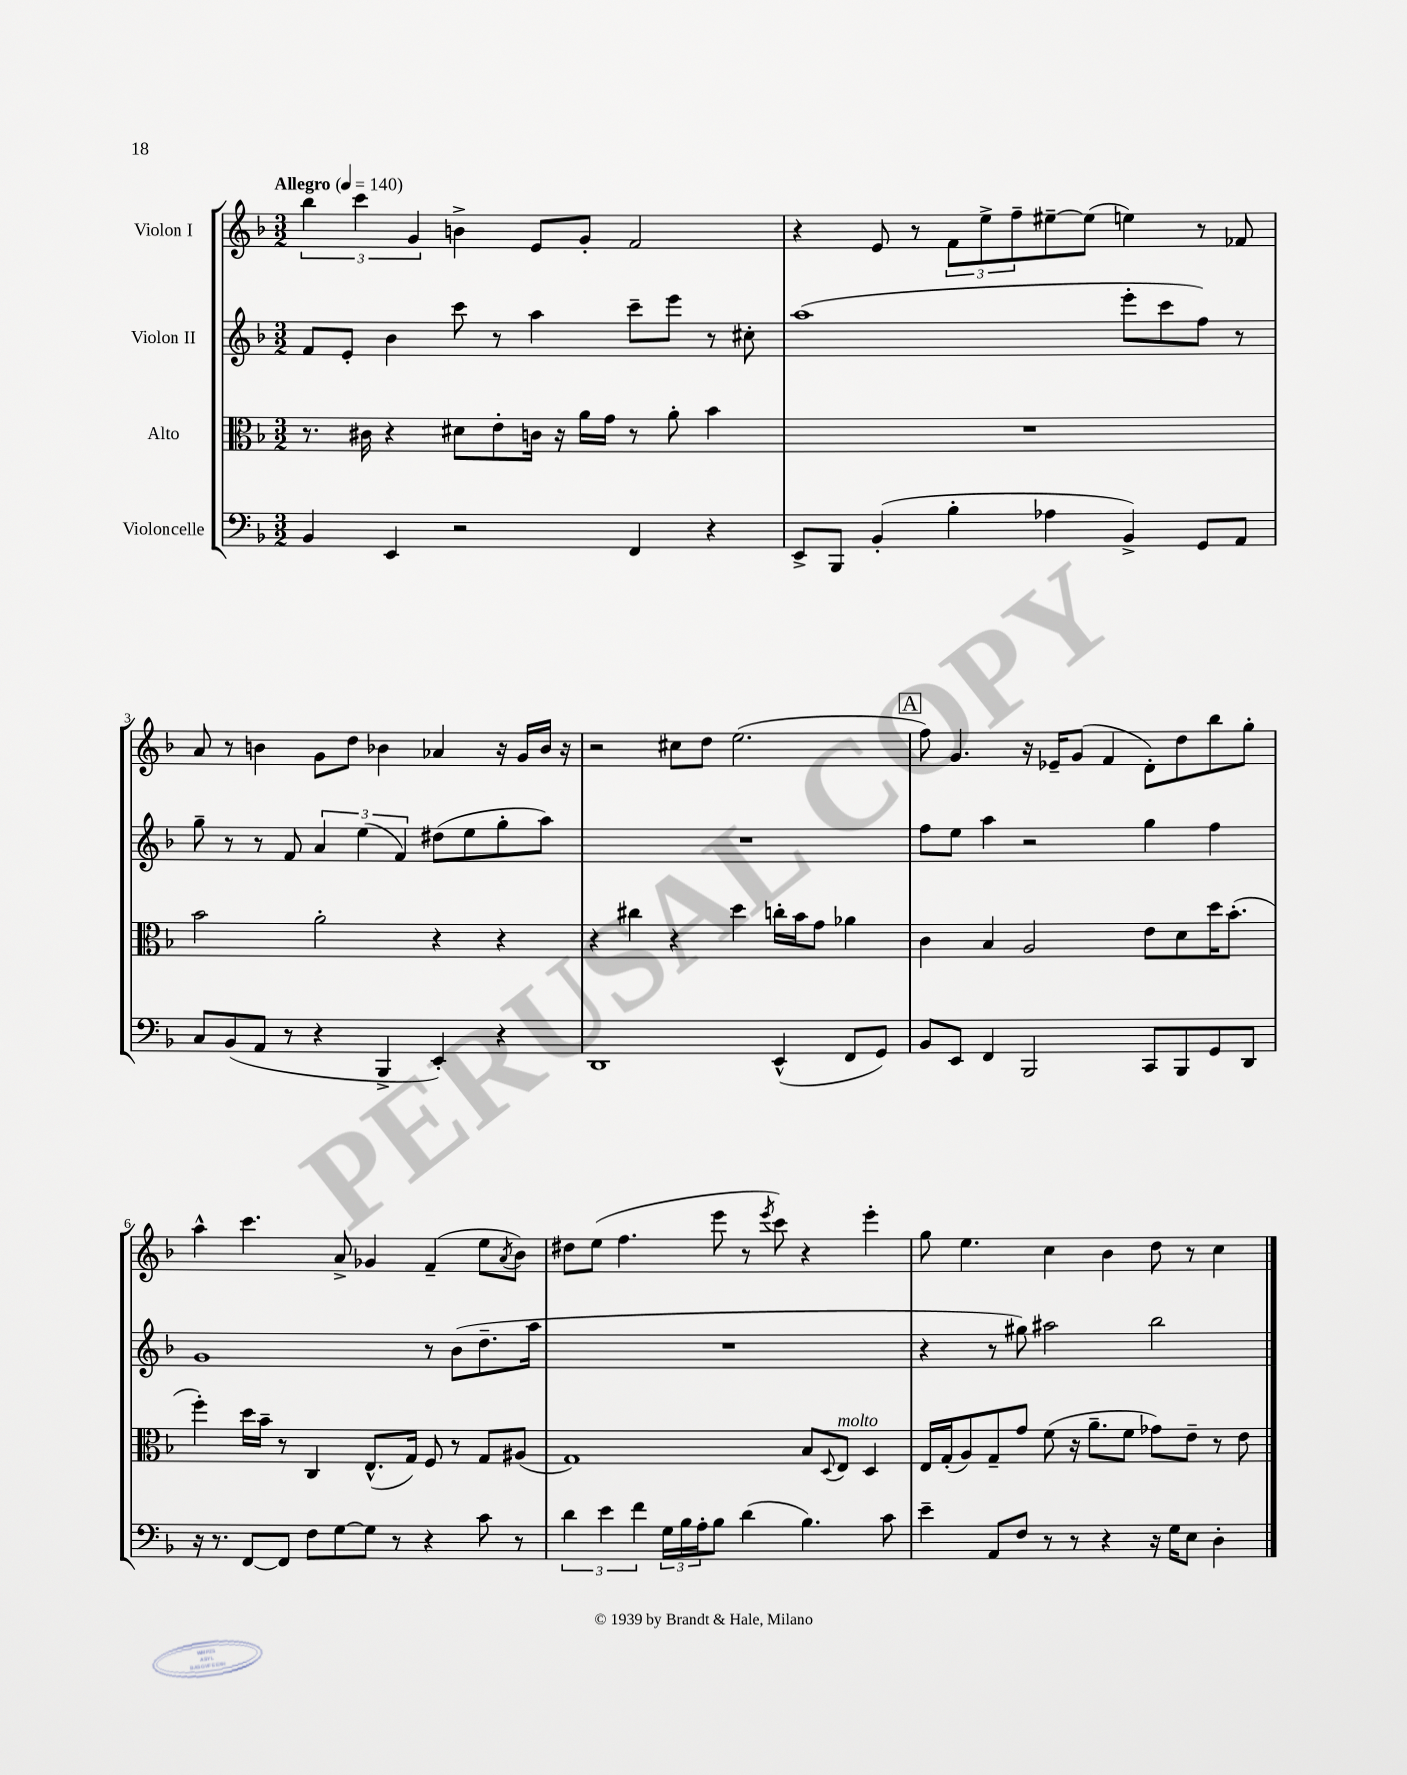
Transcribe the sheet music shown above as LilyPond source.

<<
\new StaffGroup <<
\new Staff = "s0" \with { instrumentName = "Violon I" } {
    \clef treble \key f \major \numericTimeSignature \time 3/2 \tempo "Allegro" 4 = 140
    \tuplet 3/2 { bes''4 c'''4 g'4 } b'4-> e'8 g'8-. f'2 |
    r4 e'8 r8 \tuplet 3/2 { f'8 e''8-> f''8-- } eis''8~-- eis''8( e''4) r8 fes'8 |
    a'8 r8 b'4 g'8 d''8 bes'4 aes'4 r16 g'16 bes'16 r16 |
    r2 cis''8 d''8 e''2.( |
    \mark \markup { \box "A" } f''8) g'4. r16 ees'16-- g'8( f'4 d'8-.) d''8 bes''8 g''8-. |
    a''4-^ c'''4. a'8-> ges'4 f'4--( e''8 \acciaccatura { a'8 } bes'8) |
    dis''8 e''8( f''4. e'''8 r8 \acciaccatura { e'''8 } c'''8) r4 e'''4-. |
    g''8 e''4. c''4 bes'4 d''8 r8 c''4 \bar "|." |
}
\new Staff = "s1" \with { instrumentName = "Violon II" } {
    \clef treble \key f \major \numericTimeSignature \time 3/2
    f'8 e'8-. bes'4 c'''8 r8 a''4 c'''8-- e'''8 r8 cis''8-. |
    a''1( e'''8-. c'''8 f''8) r8 |
    g''8-- r8 r8 f'8 \tuplet 3/2 { a'4 e''4( f'4) } dis''8( e''8 g''8-. a''8) |
    R1. |
    \mark \markup { \box "A" } f''8 e''8 a''4 r2 g''4 f''4 |
    g'1 r8 bes'8( d''8.-- a''16 |
    R1. |
    r4 r8 gis''8) ais''2 bes''2 \bar "|." |
}
\new Staff = "s2" \with { instrumentName = "Alto" } {
    \clef alto \key f \major \numericTimeSignature \time 3/2
    r8. cis'16 r4 dis'8 e'8-. c'16 r16 a'16 g'16 r8 a'8-. bes'4 |
    R1. |
    bes'2 a'2-. r4 r4 |
    r4 cis''4 r4 d''4 c''16-. bes'16 g'8 aes'4 |
    \mark \markup { \box "A" } c'4 bes4 a2 e'8 d'8 d''16 bes'8.-.( |
    f''4-.) d''16 bes'16-- r8 c4 e8.-^( g16) f8 r8 g8 ais8( |
    g1) bes8 \appoggiatura { d8 } e8^\markup { \italic "molto" } d4 |
    e16 g16-.( a8) g8-- g'8 f'8( r16 a'8.-- f'8 ges'8) e'8-- r8 e'8 \bar "|." |
}
\new Staff = "s3" \with { instrumentName = "Violoncelle" } {
    \clef bass \key f \major \numericTimeSignature \time 3/2
    bes,4 e,4 r2 f,4 r4 |
    e,8-> bes,,8 bes,4-.( bes4-. aes4 bes,4->) g,8 a,8 |
    c8 bes,8( a,8 r8 r4 bes,,4-> e,4-.) r4 |
    d,1 e,4-^( f,8 g,8) |
    \mark \markup { \box "A" } bes,8 e,8 f,4 bes,,2 c,8 bes,,8 g,8 d,8 |
    r16 r8. f,8~ f,8 f8 g8~ g8 r8 r4 c'8 r8 |
    \tuplet 3/2 { d'4 e'4 f'4 } \tuplet 3/2 { g16 bes16 a16-. } bes8 d'4( bes4.) c'8 |
    e'4-- a,8 f8 r8 r8 r4 r16 g16 e8 d4-. \bar "|." |
}
>>
>>
